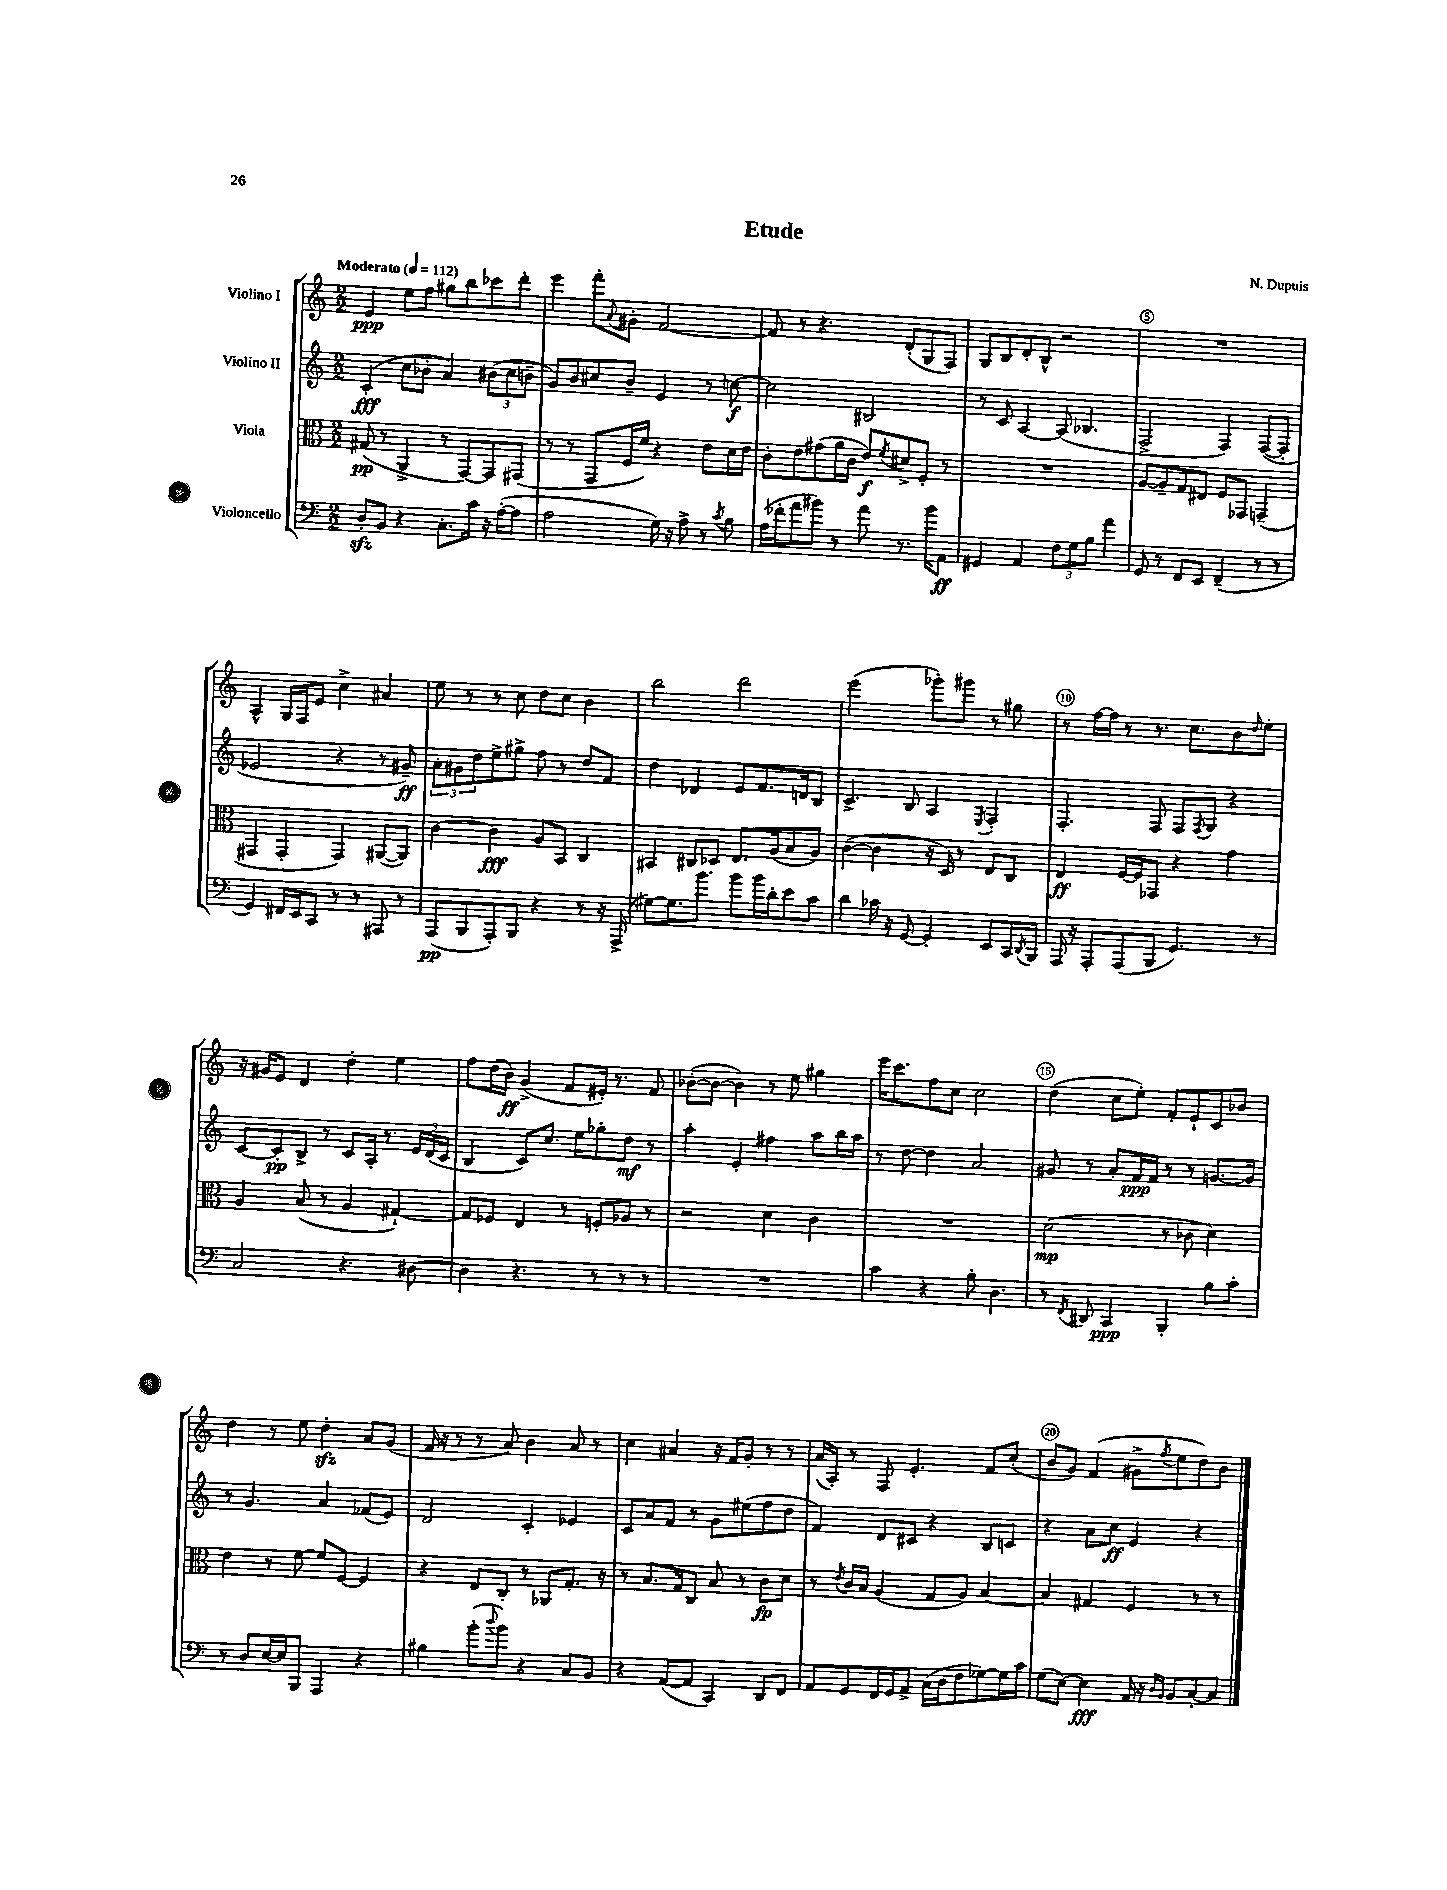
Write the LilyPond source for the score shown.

\header { title = "Etude" composer = "N. Dupuis" }
<<
\new StaffGroup <<
\new Staff = "s0" \with { instrumentName = "Violino I" } {
    \clef treble \key c \major \numericTimeSignature \time 2/2 \tempo "Moderato" 4 = 112
    e'4\ppp e''8 f''8 gis''8 b''8 ces'''8 d'''8-. |
    e'''4 f'''8-. \appoggiatura { a'8 } gis'8-. f'2~ |
    f'8 r8 r4. d'8-.( g8 f8) |
    g8 b8 d'8-. b8-^ r2 |
    R1 |
    a4-^ g16 f16 e'8 c''4-> ais'4 |
    e''8 r8 r8 c''8 d''8 c''8 b'4 |
    b''2 d'''2 |
    e'''2( ges'''8-.) gis'''8 r8 gis''8 |
    r8 f''16~ f''16 r8 r8. c''8. b'8 \grace { d''16 } e''8-. |
    r16 gis'16 e'8 d'4 d''4-. e''4 |
    f''8 d''16( b'16\ff) g'4->( f'8 eis'16-.) r8. f'8 |
    bes'8~-.( bes'8~ bes'4) r8 e''8 gis''4 |
    e'''16 c'''8. f''8 c''8 c''2 |
    d''4( c''8 e''8-.) f'8-. e'8-! c'8 bes'8 |
    d''4 r8 e''8 d''4-.\sfz a'8 g'8( |
    f'16 r16 r8 r8 a'8) b'4 a'8 r8 |
    c''4 ais'4 r16 f'16 g'8-. r8 r8 |
    a'16( a16-.) r8 f8 e'4.-. f'8 c''8-.( |
    b'8 g'8) f'4( gis'8-> \acciaccatura { f''8 } e''8 d''8) b'8 \bar "|." |
}
\new Staff = "s1" \with { instrumentName = "Violino II" } {
    \clef treble \key c \major \numericTimeSignature \time 2/2
    c'4-.\fff( c''8 bes'8-. a'4) \tuplet 3/2 { bis'8( c''8 b'8-- } |
    g'8) b'8 cis''8 b'8-- e'4 r8 c''8~\f |
    c''2 bis2 |
    r8 c'8 a4~ a8( bes4. |
    f2-> f4) f8~( f8-. |
    ees'2 r4 r8 gis'8--\ff) |
    \tuplet 3/2 { a'8-. gis'8 d''8 } e''8-> gis''8-> f''8 r8 d''8 f'8 |
    d''4 des'4 e'8 f'8. d'16 b8 |
    c'4.-> b8 a4 \acciaccatura { e8 } f4-. |
    f4.-. f8 f8 \acciaccatura { f8 } g8 r4 |
    c'8~ c'8-.\pp b8-> r8 c'8 a16-. r8. \tuplet 3/2 { e'16 d'16( c'16 } |
    b4 c'8) c''8. e''16 ges''8-. d''8\mf r8 |
    a''4-. e'4-. fis''4 a''8 b''16 a''16 |
    r8 d''8~ d''4 a'2 |
    gis'8 r8 a'8-. f'16\ppp f'16 r8 r8 g'8.~ g'16 |
    r8 g'4. a'4 fes'8( e'8) |
    d'2 c'4-. ees'4 |
    c'8 a'8 f'8 r8 g'8 eis''8( f''8 d''8 |
    f'4) d'8 cis'8 r4 b8 c'8 |
    r4 a'8 c''8\ff e'4 r4 \bar "|." |
}
\new Staff = "s2" \with { instrumentName = "Viola" } {
    \clef alto \key c \major \numericTimeSignature \time 2/2
    gis8\pp( r8 a,4-> r8 g,8~) g,8 gis,8( |
    r8 r8 g,8 f16 f'16) r4 e'8 d'16 e'16 |
    c'8-. e'8 gis'8( a'16 c'16 e'8\f) \acciaccatura { f'8 } dis'8-> f8-. r8 |
    R1 |
    a8~ a8-- g8 eis8 f8 ges,8 g,4--( |
    gis,4 gis,4-. gis,4) ais,8~( ais,8) |
    c'4~ c'4\fff a8 b,8 c4 |
    bis,4 cis8 des8 e8. a16( b8 a8) |
    c'4~( c'4 r16 d16) r8 e8 c8 |
    e4\ff f16~ f16 ges,8 r4 g'4 |
    a4 b8( r8 a4 gis4~-!) |
    gis8 fes8 e4 r8 f8-. aes8 r8 |
    r2 d'4 c'4 |
    R1 |
    d'2\mp( r8 ces'8 d'4) |
    e'4 r8 f'8~ f'8 f8~ f4 |
    r4 e8 c8-. r8 aes,8 g8.-. r16 |
    r8 b8. g16 c8 b8 r8 c'8\fp d'8 |
    r8 \acciaccatura { e'8 } c'16 b16 a4( g8 a8) b4~ |
    b4 gis4 f4 r8 r8 \bar "|." |
}
\new Staff = "s3" \with { instrumentName = "Violoncello" } {
    \clef bass \key c \major \numericTimeSignature \time 2/2
    d8-.\sfz b,8 r4 c8.-. c'16 r16 a16~-.( a8 |
    a2 g16) r16 a8-> r8 \acciaccatura { c'8 } b8 |
    a16( fes'16-. a'8 bis'8) r8 a'8 r8. bis'16 a,8\ff |
    gis,4 a,4 \tuplet 3/2 { f8 g8 b8 } a'4 |
    g,8 r8 f,8 e,8 f,4--( r8 r8 |
    g,4) fis,16 e,16 c,8 r8 r8 ais,,8 r8 |
    a,,8\pp( b,,8 a,,8-.) b,,8 r4 r8 r16 a,,16->( |
    gis8~) gis8. b'8. b'8 b'16 d'16-. e'8 c'8 |
    d'4 ces'16 r16 g,8~ g,4-. e,8 c,16 \acciaccatura { d,8 } b,,16 |
    a,,16 r16 a,,8-. a,,8( b,,8 g,4.) r8 |
    c2 r4. dis8~ |
    dis4 r4. r8 r8 r8 |
    R1 |
    c'4 r4 b8-. d4. |
    r8 \acciaccatura { f,8 } dis,8 c,4\ppp b,,4-. b8 c'8-. |
    r8 d8 e16~ e16 b,,8 a,,4 r4 |
    bis4 b'8-.( \appoggiatura { d''8 } b'8) r4 c8 b,8 |
    r4 a,8~( a,8 c,4) d,8 f,8 |
    a,8 g,8 f,16 g,16 a,8-> c16( d16 f8 ges8~) ges16 c'16 |
    g8( e8~) e4\fff a,16 r16 \grace { d16 b,16 } b,8 c8~-. c8 \bar "|." |
}
>>
>>
\layout { \context { \Score \override BarNumber.break-visibility = ##(#f #t #t) barNumberVisibility = #(every-nth-bar-number-visible 5) \override BarNumber.stencil = #(make-stencil-circler 0.1 0.3 ly:text-interface::print) } }
